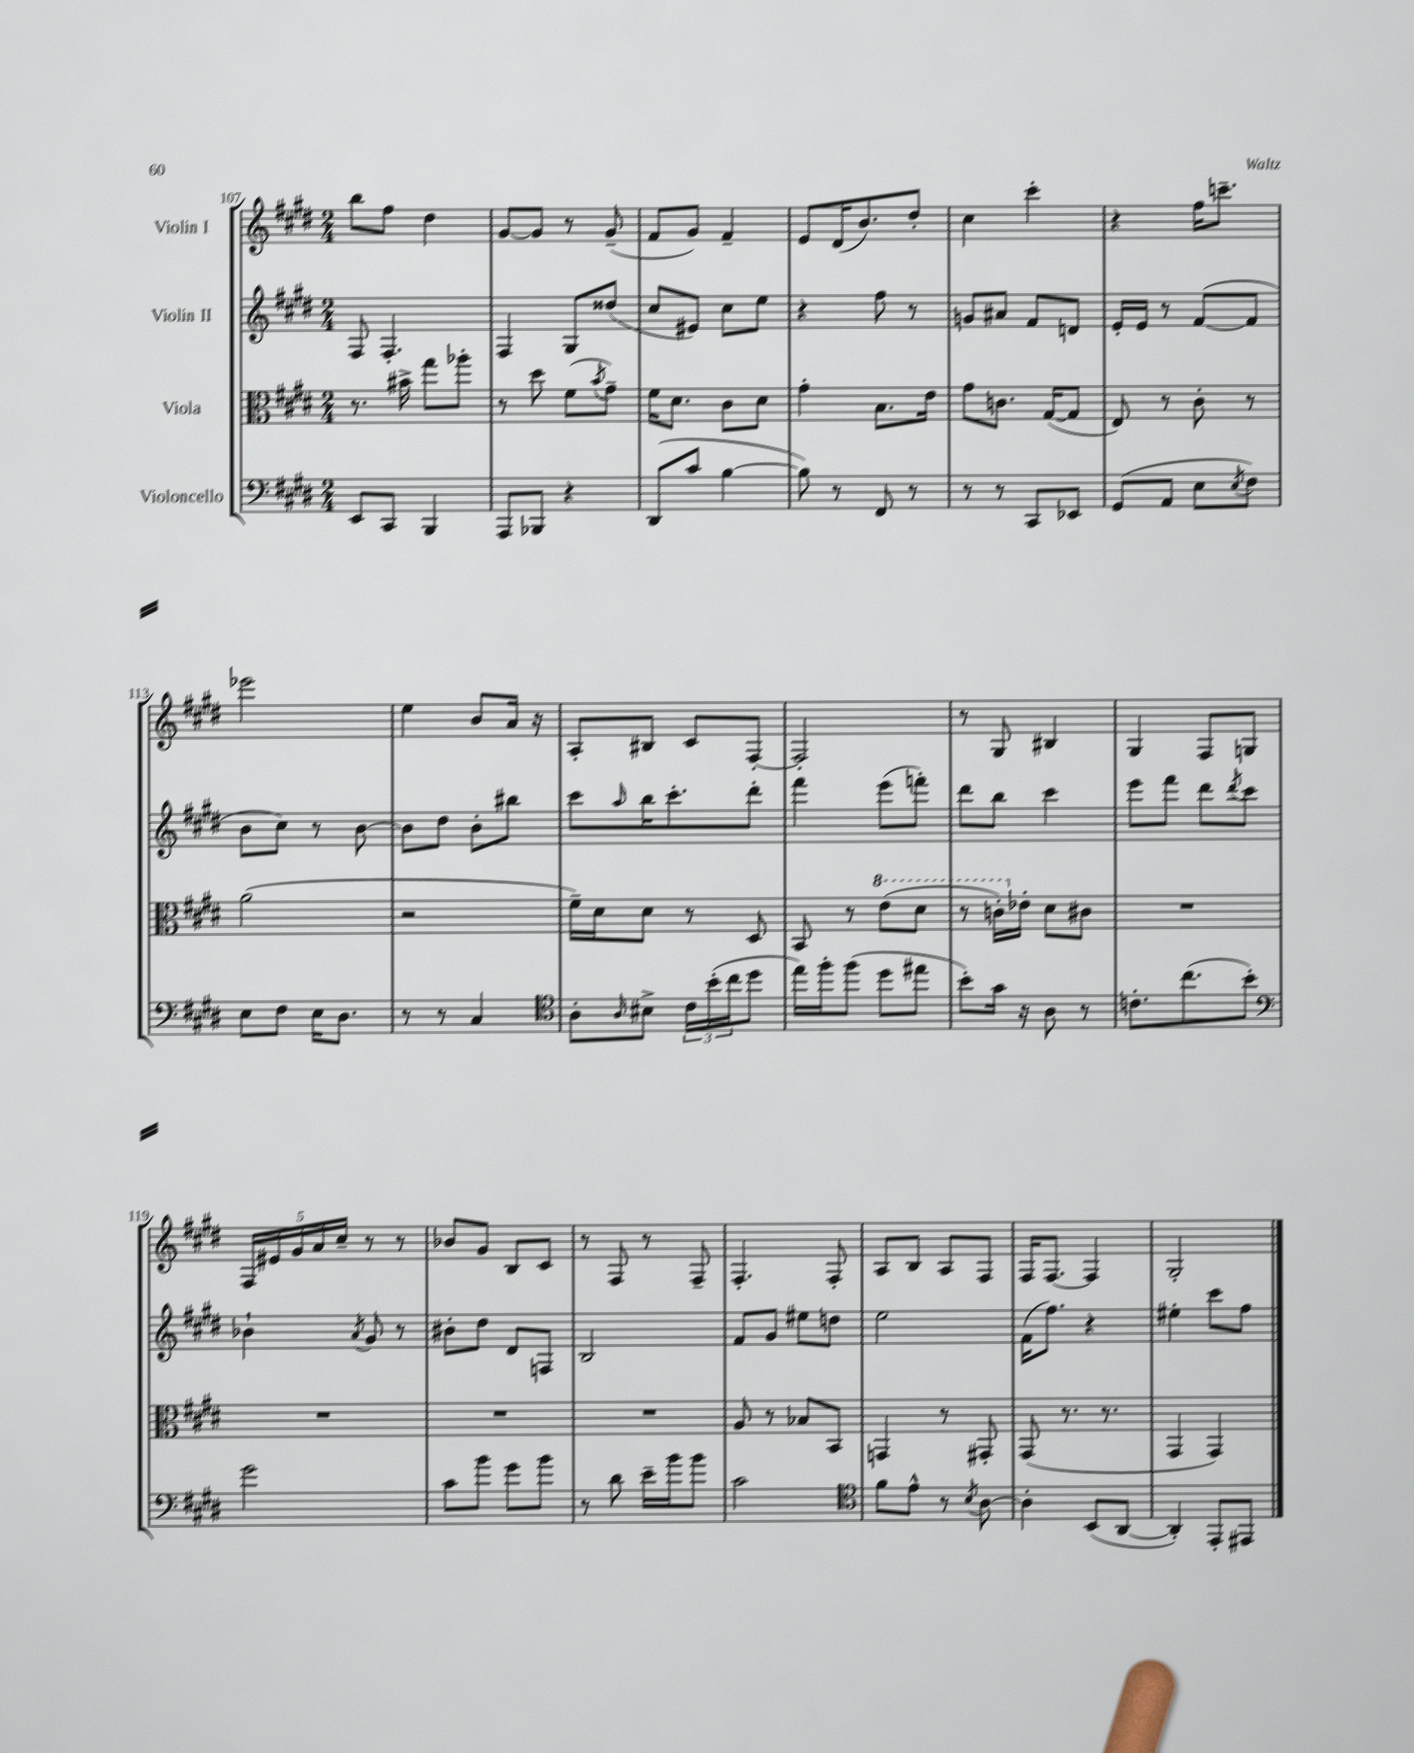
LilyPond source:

<<
\new StaffGroup <<
\new Staff = "s0" \with { instrumentName = "Violin I" } {
    \clef treble \key e \major \numericTimeSignature \time 2/4
    b''8 fis''8 dis''4 |
    gis'8~ gis'8 r8 gis'8--( |
    fis'8 gis'8) fis'4-- |
    e'8 dis'16( b'8.) dis''8-. |
    cis''4 cis'''4-. |
    r4 fis''16 c'''8.-- |
    ees'''2 |
    e''4 b'8 a'16 r16 |
    a8-. bis8 cis'8 fis8~-. |
    fis2-. |
    r8 gis8 bis4 |
    gis4 fis8 g8 |
    \tuplet 5/4 { fis16 eis'16 gis'16 a'16 cis''16-- } r8 r8 |
    bes'8 gis'8 b8 cis'8 |
    r8 fis8 r8 fis8-- |
    fis4.-. fis8-. |
    a8 b8 a8 fis8 |
    fis16 fis8.~ fis4 |
    gis2-. \bar "|." |
}
\new Staff = "s1" \with { instrumentName = "Violin II" } {
    \clef treble \key e \major \numericTimeSignature \time 2/4
    fis8 fis4.-. |
    fis4 gis8 disis''8( |
    cis''8 eis'8) cis''8 e''8 |
    r4 fis''8 r8 |
    g'8 ais'8 fis'8 d'8 |
    e'16-. e'16 r8 fis'8~( fis'8 |
    b'8 cis''8) r8 b'8~ |
    b'8 dis''8 b'8-. bis''8 |
    cis'''8 \grace { a''16 } b''16 cis'''8.-. dis'''8-. |
    fis'''4 e'''8( f'''8-.) |
    dis'''8 b''8 cis'''4 |
    e'''8 fis'''8 dis'''8 \acciaccatura { dis'''8 } cis'''8 |
    bes'4-! \acciaccatura { a'8 } gis'8 r8 |
    bis'8-. dis''8 dis'8 f8 |
    b2 |
    fis'8 gis'8 eis''8 d''8 |
    e''2 |
    fis'16( fis''8.) r4 |
    eis''4-. cis'''8 fis''8 \bar "|." |
}
\new Staff = "s2" \with { instrumentName = "Viola" } {
    \clef alto \key e \major \numericTimeSignature \time 2/4
    r8. bis'16-> gis''8 aes''8-. |
    r8 dis''8 fis'8( \acciaccatura { b'8 } gis'8--) |
    fis'16 dis'8. cis'8 dis'8 |
    gis'4-. b8. e'16 |
    gis'8 c'8. gis16~( gis8 |
    e8) r8 cis'8-. r8 |
    a'2( |
    r2 |
    fis'16--) dis'16 dis'8 r8 dis8 |
    b,8 r8 \ottava #1 e''8( dis''8 |
    r8 c''16-.) \ottava #0 ees'16-. dis'8 cis'!8 |
    R2 |
    R2 |
    R2 |
    R2 |
    a8 r8 bes8 b,8 |
    g,4 r8 gis,8-. |
    gis,8( r8. r8. |
    gis,4 gis,4) \bar "|." |
}
\new Staff = "s3" \with { instrumentName = "Violoncello" } {
    \clef bass \key e \major \numericTimeSignature \time 2/4
    e,8 cis,8 b,,4 |
    a,,8 bes,,8 r4 |
    dis,8( cis'8 b4~ |
    b8) r8 fis,8 r8 |
    r8 r8 cis,8 ees,8 |
    gis,8( a,8 e8 \acciaccatura { e8 } fis8) |
    e8 fis8 e16 dis8. |
    r8 r8 cis4 |
    \clef tenor a8-. \grace { a16 } bis8-> \tuplet 3/2 { cis'16 b'16-.( cis''16 } dis''8 |
    e''16) fis''16-. fis''8( dis''8 eis''8 |
    b'8-.) gis'16 r16 a8 r8 |
    c'8.-. cis''8.( b'8-.) |
    \clef bass gis'2 |
    cis'8 b'8 gis'8 b'8 |
    r8 dis'8 e'16-- b'16 b'8 |
    cis'2 |
    \clef tenor fis'8 e'8-^ r8 \acciaccatura { b8 } a8~ |
    a4-. b,8( a,8~ |
    a,4-.) e,8-. eis,8 \bar "|." |
}
>>
>>
\layout { \context { \Score currentBarNumber = #107 } }
